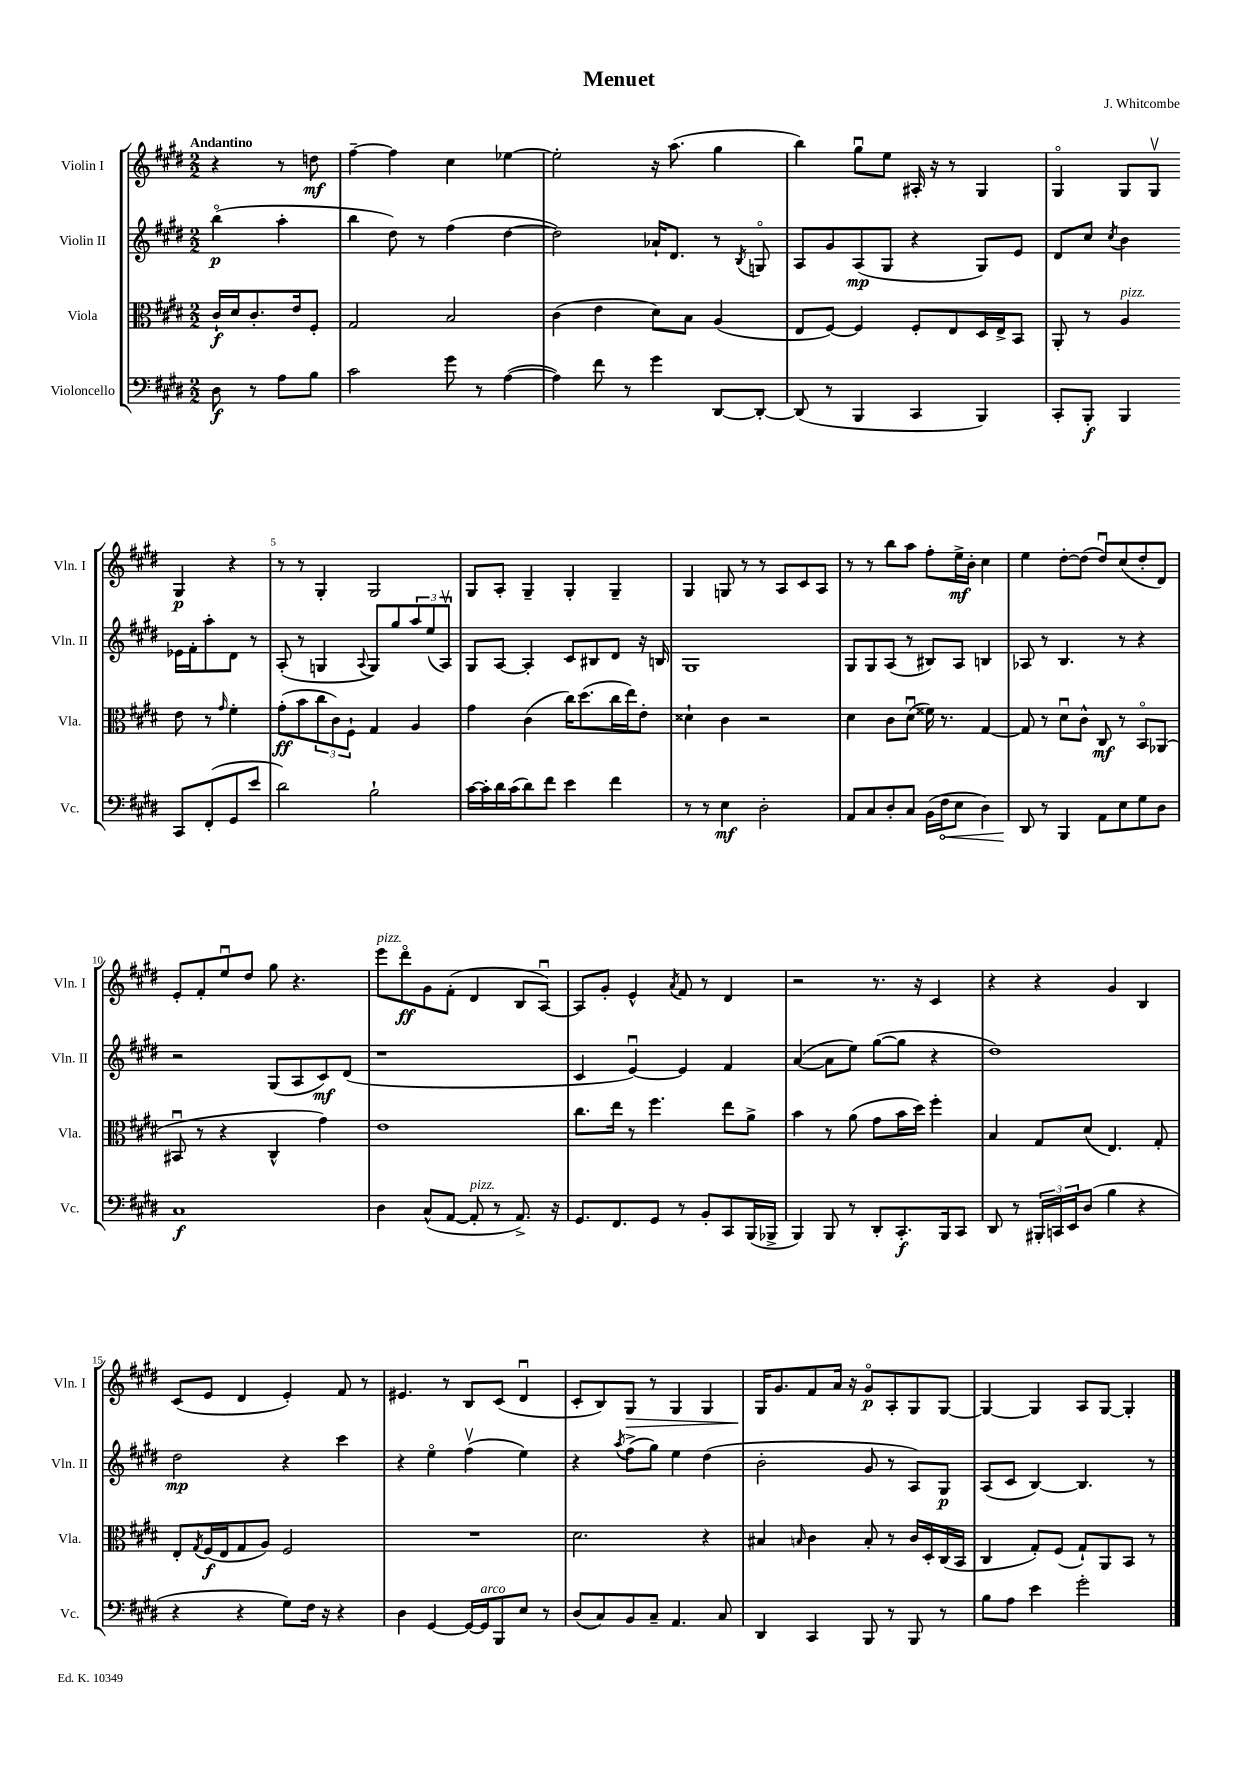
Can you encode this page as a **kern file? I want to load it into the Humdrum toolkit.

**kern	**dynam	**kern	**dynam	**kern	**dynam	**kern	**dynam
*part4	*part4	*part3	*part3	*part2	*part2	*part1	*part1
*staff4	*staff4	*staff3	*staff3	*staff2	*staff2	*staff1	*staff1
*I"Violoncello	*	*I"Viola	*	*I"Violin II	*	*I"Violin I	*
*I'Vc.	*	*I'Vla.	*	*I'Vln. II	*	*I'Vln. I	*
*clefF4	*	*clefC3	*	*clefG2	*	*clefG2	*
*k[f#c#g#d#]	*	*k[f#c#g#d#]	*	*k[f#c#g#d#]	*	*k[f#c#g#d#]	*
*M2/2	*	*M2/2	*	*M2/2	*	*M2/2	*
=	=	=	=	=	=	=	=
!	!	!	!	!	!	!LO:TX:a:B:t=Andantino	!
8D#\	f	16c#`/LL	f	(4bb\	p	4r	.
.	.	16d#/J	.	.	.	.	.
8r	.	8.c#'/	.	.	.	.	.
8A\L	.	.	.	4aa'\	.	8r	.
.	.	16e/k	.	.	.	.	.
8B\J	.	8F#'/J	.	.	.	8ddn\	mf
=1	=1	=1	=1	=1	=1	=1	=1
2c#\	.	2G#/	.	4bb\	.	[4ff#~\	.
.	.	.	.	8dd#\)	.	4ff#\]	.
.	.	.	.	8r	.	.	.
8g#\	.	2B/	.	(4ff#\	.	4cc#\	.
8r	.	.	.	.	.	.	.
([4A\	.	.	.	[4dd#\	.	[4ee-X\	.
=2	=2	=2	=2	=2	=2	=2	=2
4A\])	.	(4c#\	.	2dd#\])	.	2ee-'\]	.
8f#\	.	4e\	.	.	.	.	.
8r	.	.	.	.	.	.	.
4g#\	.	8d#\L)	.	16a-X`/KL	.	16r	.
.	.	.	.	8.d#/J	.	(8.aa\	.
.	.	8B\J	.	.	.	.	.
[8DD#/L	.	(4A/	.	8r	.	4gg#\	.
.	.	.	.	8qB/	.	.	.
8DD#'/J_	.	.	.	8Gn/	.	.	.
=3	=3	=3	=3	=3	=3	=3	=3
(8DD#/]	.	8E/L	.	8A/L	.	4bb\)	.
8r	.	[8F#/J)	.	8g#/	.	.	.
4BBB/	.	4F#/]	.	(8A/	mp	8gg#u\L	.
.	.	.	.	8G#/J	.	8ee\J	.
4CC#/	.	8F#'/L	.	4r	.	16A#X'/	.
.	.	.	.	.	.	16r	.
.	.	8E/	.	.	.	8r	.
4BBB/)	.	16D#/L	.	8G#/L)	.	4G#/	.
.	.	16E^/J	.	.	.	.	.
.	.	8BB/J	.	8e/J	.	.	.
=4	=4	=4	=4	=4	=4	=4	=4
8CC#'/L	.	8AA'/	.	8d#/L	.	4G#/	.
8BBB'/J	f	8r	.	8cc#/J	.	.	.
.	.	.	.	8qcc#/	.	.	.
!	!	!LO:TX:a:i:t=pizz.	!	!	!	!	!
4BBB/	.	4A/	.	4b\	.	8G#/L	.
.	.	.	.	.	.	8G#v/J	.
8CC#/L	.	8e\	.	16e-X\LL	.	4G#/	p
.	.	.	.	16f#'\J	.	.	.
(8FF#'/	.	8r	.	8aa'\	.	.	.
.	.	16qqg#/	.	.	.	.	.
8GG#/	.	4f#'\	.	8d#\J	.	4r	.
8e/J	.	.	.	8r	.	.	.
!!LO:LB:g=z
=5	=5	=5	=5	=5	=5	=5	=5
2d#\)	.	(8g#'\L	ff	(8A'/	.	8r	.
.	.	8b\	.	8r	.	8r	.
.	.	12cc#\	.	4Gn/	.	4G#'/	.
.	.	12c#\)	.	.	.	.	.
.	.	12F#`\J	.	.	.	.	.
.	.	.	.	8qqA/	.	.	.
2B`\	.	4G#/	.	8G/L)	.	2G#/	.
.	.	.	.	8gg#/	.	.	.
.	.	4A/	.	12aa/	.	.	.
.	.	.	.	(12ee/	.	.	.
.	.	.	.	12Av/J)	.	.	.
=6	=6	=6	=6	=6	=6	=6	=6
[16c#\LL	.	4g#\	.	8G#/L	.	8G#/L	.
16c#'\]	.	.	.	.	.	.	.
16d#\	.	.	.	[8A/J	.	8A'/J	.
(16c#\J	.	.	.	.	.	.	.
8d#\)	.	(4c#\	.	4A'/]	.	4G#~/	.
8f#\J	.	.	.	.	.	.	.
4e\	.	16cc#\KL)	.	8c#/L	.	4G#'/	.
.	.	(8.dd#\	.	.	.	.	.
.	.	.	.	8B#X/	.	.	.
4f#\	.	16cc#\L	.	8d#/J	.	4G#~/	.
.	.	16ee\J)	.	.	.	.	.
.	.	8e'\J	.	16r	.	.	.
.	.	.	.	16Bn/	.	.	.
=7	=7	=7	=7	=7	=7	=7	=7
8r	.	4d##X`\	.	1G#	.	4G#/	.
8r	.	.	.	.	.	.	.
4E\	mf	4c#\	.	.	.	8Gn/	.
.	.	.	.	.	.	8r	.
2D#'\	.	2r	.	.	.	8r	.
.	.	.	.	.	.	8A/L	.
.	.	.	.	.	.	8c#/	.
.	.	.	.	.	.	8A/J	.
=8	=8	=8	=8	=8	=8	=8	=8
8AA/L	.	4d#\	.	8G#/L	.	8r	.
8C#/	.	.	.	8G#/	.	8r	.
8D#'/	.	8c#\L	.	(8A/J	.	8bb\L	.
8C#/J	.	(8d#u\J	.	8r	.	8aa\J	.
(16BB\LL	.	16f##X\)	.	8B#X/L)	.	8ff#'\L	.
!	!LO:HP:b	!	!	!	!	!	!
16F#\J	<	8.r	.	.	.	.	.
8E\J	.	.	.	8A/J	.	16ee^\L	mf
.	.	.	.	.	.	16b'\JJ	.
4D#\)	.	[4G#/	.	4Bn/	.	4cc#\	.
=9	=9	=9	=9	=9	=9	=9	=9
8DD#/	.	8G#/]	.	8A-X/	.	4ee\	.
8r	[	8r	.	8r	.	.	.
4BBB/	.	8d#u\L	.	4.B/	.	[8dd#'\L	.
.	.	8c#^^\J	.	.	.	(8dd#\J]	.
8AA\L	.	8C#/	mf	.	.	8dd#u/L)	.
8E\	.	8r	.	8r	.	(8cc#/	.
8G#\	.	8BB/L	.	4r	.	8dd#'/	.
8D#\J	.	(8AA-X/J	.	.	.	8d#/J)	.
!!LO:LB:g=z
=10	=10	=10	=10	=10	=10	=10	=10
1C#	f	8BB#Xu/	.	2r	.	8e'/L	.
.	.	8r	.	.	.	8f#'/	.
.	.	4r	.	.	.	8eeu/	.
.	.	.	.	.	.	8dd#/J	.
.	.	4C#^^/	.	(8G#/L	.	8gg#\	.
.	.	.	.	8A/	.	4.r	.
.	.	4g#\)	.	8c#/)	mf	.	.
.	.	.	.	(8d#/J	.	.	.
=11	=11	=11	=11	=11	=11	=11	=11
!	!	!	!	!	!	!LO:TX:a:i:t=pizz.	!
4D#\	.	1e	.	1r	.	8eee\L	.
.	.	.	.	.	.	8ddd#\	ff
(8C#^^/L	.	.	.	.	.	8g#\	.
[8AA/J	.	.	.	.	.	(8f#'\J	.
!LO:TX:a:i:t=pizz.	!	!	!	!	!	!	!
8AA'/]	.	.	.	.	.	4d#/	.
8r	.	.	.	.	.	.	.
8.AA^/)	.	.	.	.	.	8B/L	.
.	.	.	.	.	.	[8Au/J)	.
16r	.	.	.	.	.	.	.
=12	=12	=12	=12	=12	=12	=12	=12
8.GG#/L	.	8.cc#\L	.	4c#/	.	8A/L]	.
.	.	.	.	.	.	8g#'/J	.
8.FF#/	.	16ee\Jk	.	.	.	.	.
.	.	8r	.	[4eu/)	.	4e^^/	.
8GG#/J	.	4.ff#\	.	.	.	.	.
.	.	.	.	.	.	8qa/	.
8r	.	.	.	4e/]	.	8f#/	.
8BB'/L	.	.	.	.	.	8r	.
8CC#/	.	8ee\L	.	4f#/	.	4d#/	.
(16BBB/L	.	8a^\J	.	.	.	.	.
16BBB-X^/JJ	.	.	.	.	.	.	.
=13	=13	=13	=13	=13	=13	=13	=13
4BBB/)	.	4b\	.	([4a/	.	2r	.
8BBB/	.	8r	.	8a\L]	.	.	.
8r	.	(8a\	.	8ee\J)	.	.	.
8DD#'/L	.	8g#\L	.	([8gg#\L	.	8.r	.
8.CC#'/	f	16b\L	.	8gg#\J]	.	.	.
.	.	16dd#\JJ)	.	.	.	16r	.
.	.	4ff#'\	.	4r	.	4c#/	.
16BBB/k	.	.	.	.	.	.	.
8CC#/J	.	.	.	.	.	.	.
=14	=14	=14	=14	=14	=14	=14	=14
8DD#/	.	4B/	.	1dd#)	.	4r	.
8r	.	.	.	.	.	.	.
24BBB#X'/LL	.	8G#/L	.	.	.	4r	.
24CCn/	.	.	.	.	.	.	.
24EE/J	.	.	.	.	.	.	.
(8D#/J	.	(8d#/J	.	.	.	.	.
4B\	.	4.E/)	.	.	.	4g#/	.
4r	.	.	.	.	.	4B/	.
.	.	8G#'/	.	.	.	.	.
!!LO:LB:g=z
=15	=15	=15	=15	=15	=15	=15	=15
4r	.	8E'/L	.	2dd#\	mp	(8c#/L	.
.	.	8qG#/	.	.	.	.	.
.	.	(16F#/L	f	.	.	8e/J	.
.	.	16E/J	.	.	.	.	.
4r	.	8G#/	.	.	.	4d#/	.
.	.	8A/J)	.	.	.	.	.
8G#\L)	.	2F#/	.	4r	.	4e'/)	.
16F#\Jk	.	.	.	.	.	.	.
16r	.	.	.	.	.	.	.
4r	.	.	.	4ccc#\	.	8f#/	.
.	.	.	.	.	.	8r	.
=16	=16	=16	=16	=16	=16	=16	=16
4D#\	.	1r	.	4r	.	4.e#X/	.
[4GG#/	.	.	.	4ee\	.	.	.
.	.	.	.	.	.	8r	.
16GG#/LL_	.	.	.	(4ff#v\	.	8B/L	.
!LO:TX:a:i:t=arco	!	!	!	!	!	!	!
16GG#/J]	.	.	.	.	.	.	.
8BBB/	.	.	.	.	.	(8c#/J	.
8E/J	.	.	.	4ee\)	.	4d#u/	.
8r	.	.	.	.	.	.	.
=17	=17	=17	=17	=17	=17	=17	=17
(8D#/L	.	2.d#\	.	4r	.	8c#'/L	.
8C#/)	.	.	.	.	.	8B/)	.
.	.	.	.	8qaa/	.	.	.
!	!	!	!	!	!	!	!LO:HP:b
8BB/	.	.	.	(8ff#^\L	.	8G#/J	>
8C#~/J	.	.	.	8gg#\J)	.	8r	.
4.AA/	.	.	.	4ee\	.	4G#/	.
.	.	4r	.	(4dd#\	.	4G#/	.
8C#/	.	.	.	.	.	.	.
=18	=18	=18	=18	=18	=18	=18	=18
4DD#/	.	4B#X/	.	2b'\	.	16G#/KL	.
.	.	.	.	.	.	8.g#/	]
.	.	16qqBn/	.	.	.	.	.
4CC#/	.	4c#\	.	.	.	8f#/	.
.	.	.	.	.	.	16a/Jk	.
.	.	.	.	.	.	16r	.
8BBB/	.	8B'/	.	8g#/	.	8g#/L	p
8r	.	8r	.	8r	.	8A'/	.
8BBB/	.	16c#/LL	.	8A/L)	.	8G#/	.
.	.	16D#'/	.	.	.	.	.
8r	.	(16C#/	.	8G#/J	p	[8G#/J	.
.	.	16BB/JJ	.	.	.	.	.
=19	=19	=19	=19	=19	=19	=19	=19
8B\L	.	4C#/	.	(8A/L	.	4G#/_	.
8A\J	.	.	.	8c#/J	.	.	.
4e\	.	8G#'/L)	.	[4B/)	.	4G#/]	.
.	.	(8F#/J	.	.	.	.	.
2g#'\	.	8G#`/L)	.	4.B/]	.	8A/L	.
.	.	8AA/	.	.	.	[8G#/J	.
.	.	8BB/J	.	.	.	4G#'/]	.
.	.	8r	.	8r	.	.	.
==	==	==	==	==	==	==	==
*-	*-	*-	*-	*-	*-	*-	*-
